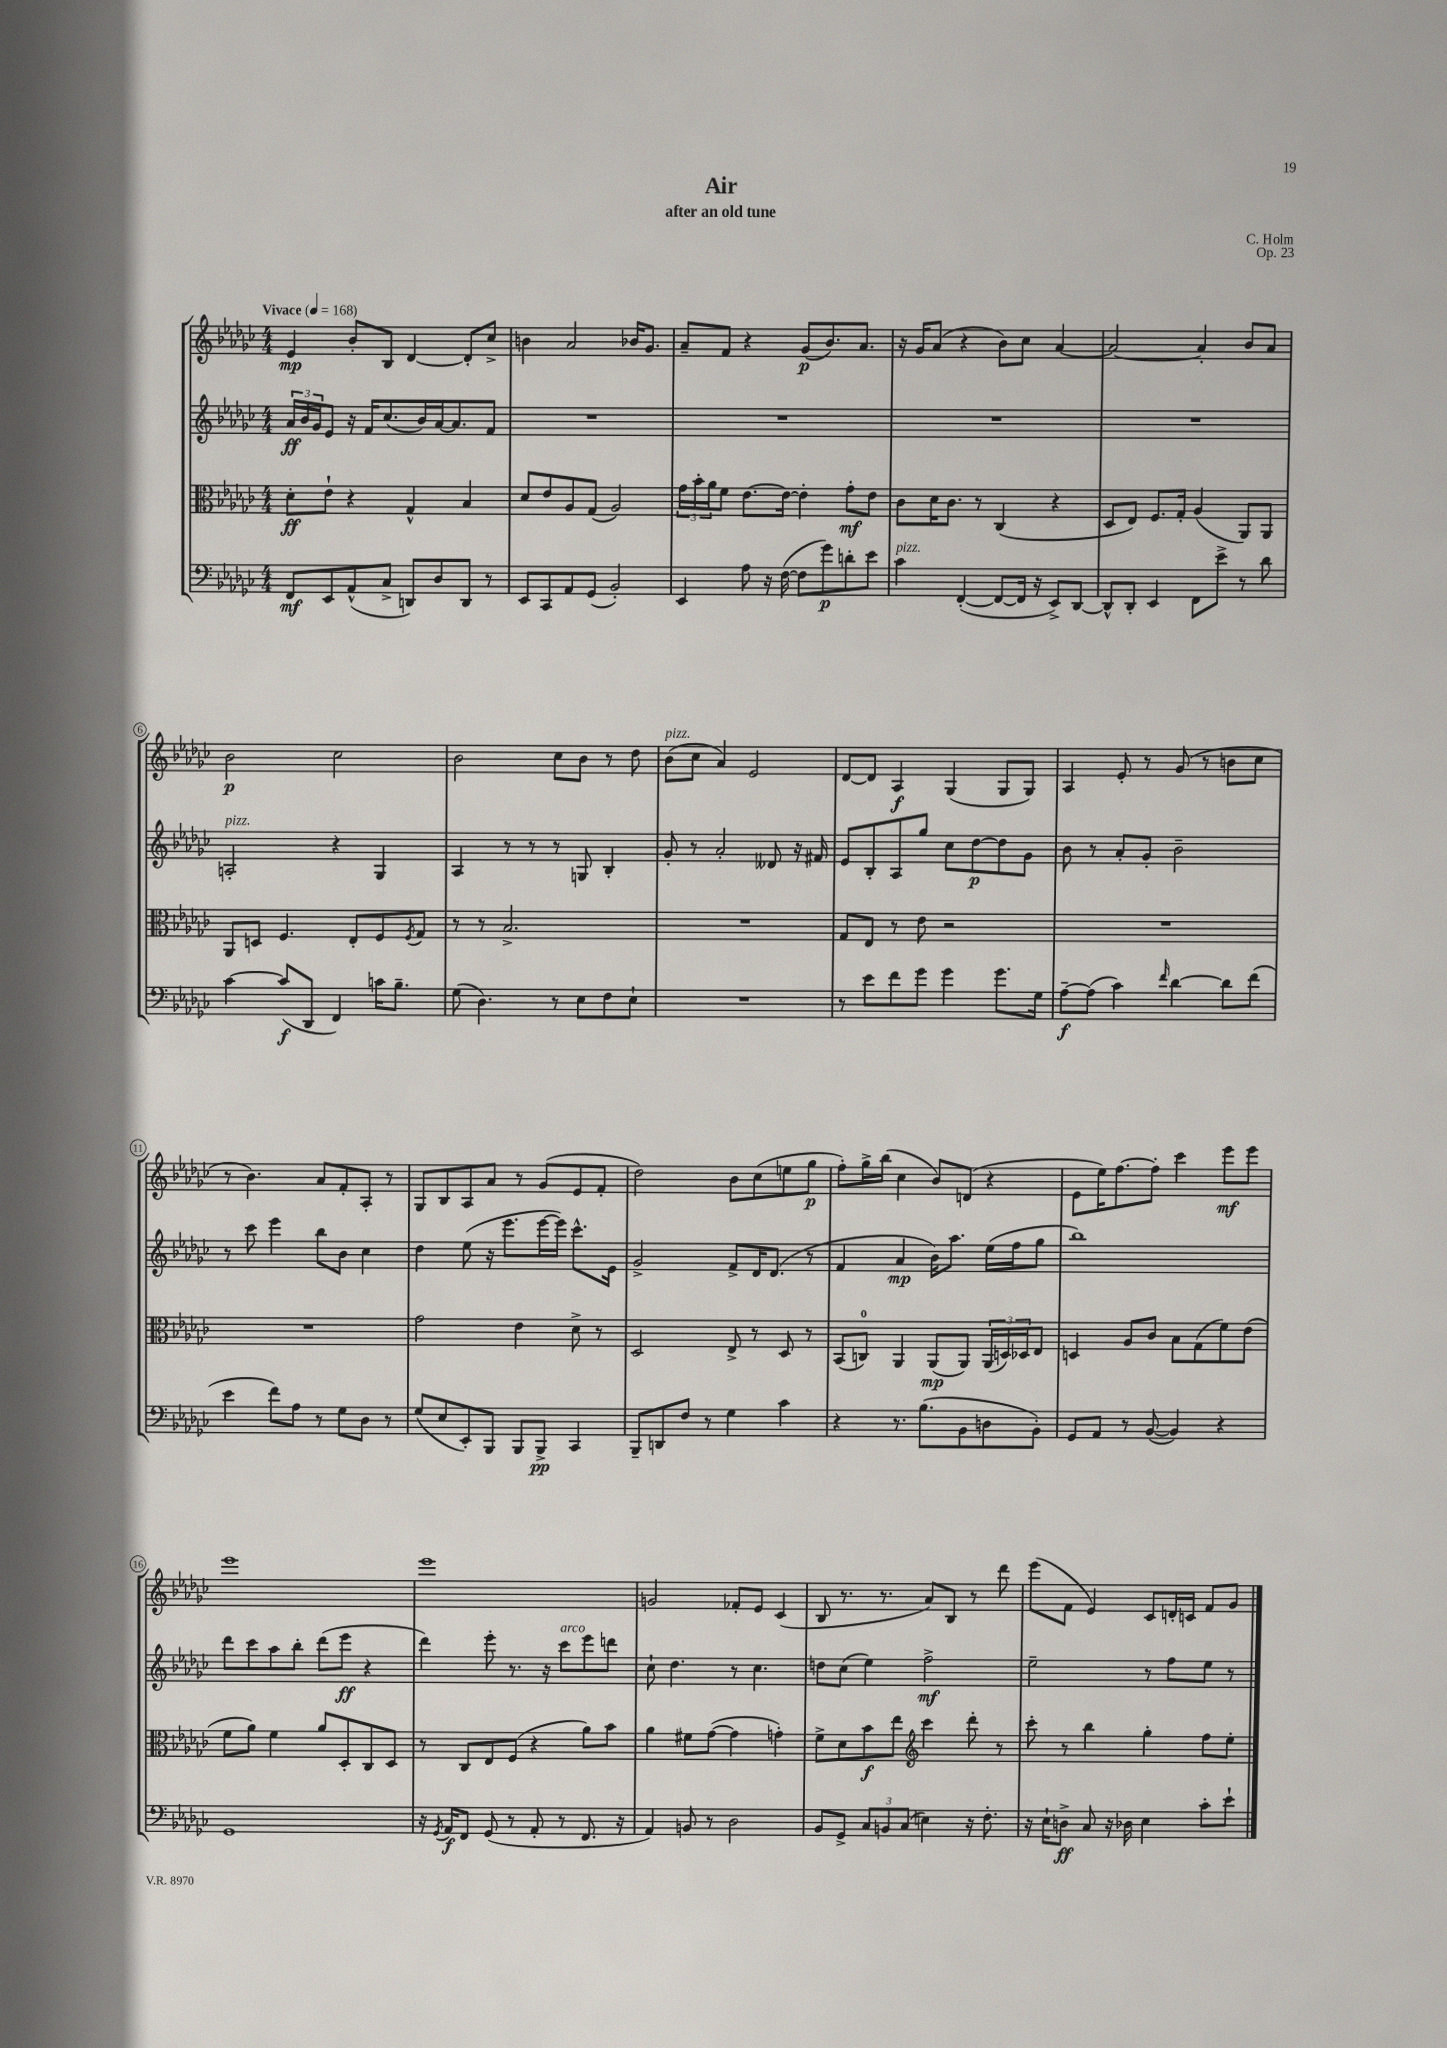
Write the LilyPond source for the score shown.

\header { title = "Air" composer = "C. Holm" subtitle = "after an old tune" opus = "Op. 23" }
<<
\new StaffGroup <<
\new Staff = "s0" {
    \clef treble \key ges \major \numericTimeSignature \time 4/4 \tempo "Vivace" 4 = 168
    ees'4\mp bes'8-. bes8 des'4~ des'8-. ces''8-> |
    b'4 aes'2 bes'16 ges'8. |
    aes'8-- f'8 r4 ges'8\p( bes'8.) aes'8. |
    r16 ges'16 aes'8( r4 bes'8) ces''8 aes'4~ |
    aes'2~ aes'4-. bes'8 aes'8 |
    bes'2\p ces''2 |
    bes'2 ces''8 bes'8 r8 des''8 |
    bes'8^\markup { \italic "pizz." }( ces''8 aes'4) ees'2 |
    des'8~ des'8 aes4\f ges4( ges8 ges8) |
    aes4 ees'8-. r8 ges'8( r8 b'8 ces''8 |
    r8 bes'4.) aes'8 f'8-. aes8-. r8 |
    ges8 bes8 aes8 aes'8 r8 ges'8( ees'8 f'8-. |
    des''2) bes'8 ces''8( e''8 ges''8\p |
    f''8-.) ges''16-> bes''16( ces''4 bes'8) d'8( r4 |
    ees'8 ees''16) f''8.~ f''8-. ces'''4 ees'''8\mf ees'''8 |
    ees'''1 |
    ees'''1 |
    g'2 fes'8-. ees'8 ces'4( |
    bes8 r8. r8. aes'8) bes8 r8 des'''8 |
    ees'''8( f'8 ees'4) ces'8 d'16-. c'16 f'8 ges'8 \bar "|." |
}
\new Staff = "s1" {
    \clef treble \key ges \major \numericTimeSignature \time 4/4
    \tuplet 3/2 { aes'16\ff bes'16 ges'16 } ees'8 r16 f'16 ces''8.( bes'16) aes'16~ aes'8. f'8 |
    R1 |
    R1 |
    R1 |
    R1 |
    a2-.^\markup { \italic "pizz." } r4 ges4 |
    aes4 r8 r8 r8 g8 bes4-. |
    ges'8-. r8 aes'2-. deses'8 r16 fis'16 |
    ees'8 bes8-. aes8 ges''8 ces''8 des''8~\p des''8 ges'8 |
    bes'8 r8 aes'8-. ges'8-. bes'2-- |
    r8 ces'''8 ees'''4 bes''8 bes'8 ces''4 |
    des''4 ees''8( r16 ees'''8. ees'''16~ ees'''16) ces'''8.-^ ees'16 |
    ges'2-> f'8-> des'16 des'8.( r8 |
    f'4 aes'4\mp bes'16) aes''8. ees''16( f''16 ges''8 |
    bes''1) |
    des'''8 ces'''8 aes''8 bes''8-. des'''8( ees'''8\ff r4 |
    des'''4) ees'''8-. r8. r16 ces'''8^\markup { \italic "arco" } ees'''8 d'''8 |
    ces''8-! des''4. r8 ces''4. |
    d''8 ces''8( ees''4) f''2->\mf |
    ees''2-- r8 f''8 ees''8 r8 \bar "|." |
}
\new Staff = "s2" {
    \clef alto \key ges \major \numericTimeSignature \time 4/4
    des'8-.\ff ees'8-! r4 ges4-^ bes4 |
    des'8 ees'8 aes8 ges8( aes2) |
    \tuplet 3/2 { ges'16 bes'16-. aes'16 } f'8 ees'8.~ ees'16~ ees'4-. ges'8-.\mf ees'8 |
    ces'8 des'16 ces'8. r8 ces4( r4 |
    des8 ees8) f8. ges16-. aes4( aes,8) aes,8 |
    aes,8 d8 f4. ees8-. f8 \acciaccatura { f8 } ges8 |
    r8 r8 bes2.-> |
    R1 |
    ges8 ees8 r8 ees'8 r2 |
    R1 |
    R1 |
    ges'2 ees'4 des'8-> r8 |
    des2 ees8-> r8 des8 r8 |
    bes,8( c8-0) aes,4 aes,8\mp( aes,8) \tuplet 3/2 { aes,16( d16) des16 } ees8 |
    d4 aes8 ces'8 bes8 ges8( f'8) ees'8( |
    f'8 aes'8) f'4 aes'8 des8-. ces8 des8 |
    r8 ces8 ees8 f8( r4 aes'8) bes'8 |
    aes'4 fis'8 ges'8~( ges'4 g'4-.) |
    f'8-> des'8 bes'8\f ees''8 \clef treble ces'''4 des'''8-. r8 |
    ces'''8-. r8 bes''4 ges''4-. f''8 ees''8-. \bar "|." |
}
\new Staff = "s3" {
    \clef bass \key ges \major \numericTimeSignature \time 4/4
    f,8\mf ees,8 aes,8-^( ces8-> d,8) des8 d,8 r8 |
    ees,8 ces,8 aes,8 ges,8( bes,2-.) |
    ees,4 aes8 r16 f16~( f8 ges'8\p) d'8-. ees'8 |
    ces'4^\markup { \italic "pizz." } f,4~-.( f,8~ f,16 r16 ees,8->) des,8~ |
    des,8-^ des,8-. ees,4 f,8 ees'8-> r8 des'8 |
    ces'4~ ces'8\f( des,8 f,4) c'16 bes8.-- |
    ges8( des4.) r8 ees8 f8 ees8-! |
    R1 |
    r8 ees'8 f'8 ges'8 ges'4 ges'8. ges16 |
    aes8~--\f aes8( ces'4) \grace { f'16 } des'4~ des'8 f'8( |
    ees'4 f'8) aes8 r8 ges8 des8 r8 |
    ges8( ees8 ees,8-.) bes,,8 bes,,8 bes,,8->\pp ces,4 |
    bes,,8-- d,8 f8 r8 ges4 ces'4 |
    r4 r8. bes8.( bes,8 d8 bes,8-.) |
    ges,8 aes,8 r8 bes,8~( bes,4) r4 |
    ges,1 |
    r16 \acciaccatura { ges,8 } aes,16\f f,8 ges,8( r8 aes,8-. r8 f,8. r16 |
    aes,4) b,8 r8 des2 |
    bes,8 ges,8-> \tuplet 3/2 { ces8 b,8 ces8( } e4) r16 f8.-. |
    r16 ees16-! d8->\ff ces8 r16 des16 ees4 ces'8-. ees'8-! \bar "|." |
}
>>
>>
\layout { \context { \Score \override BarNumber.stencil = #(make-stencil-circler 0.1 0.3 ly:text-interface::print) } }
